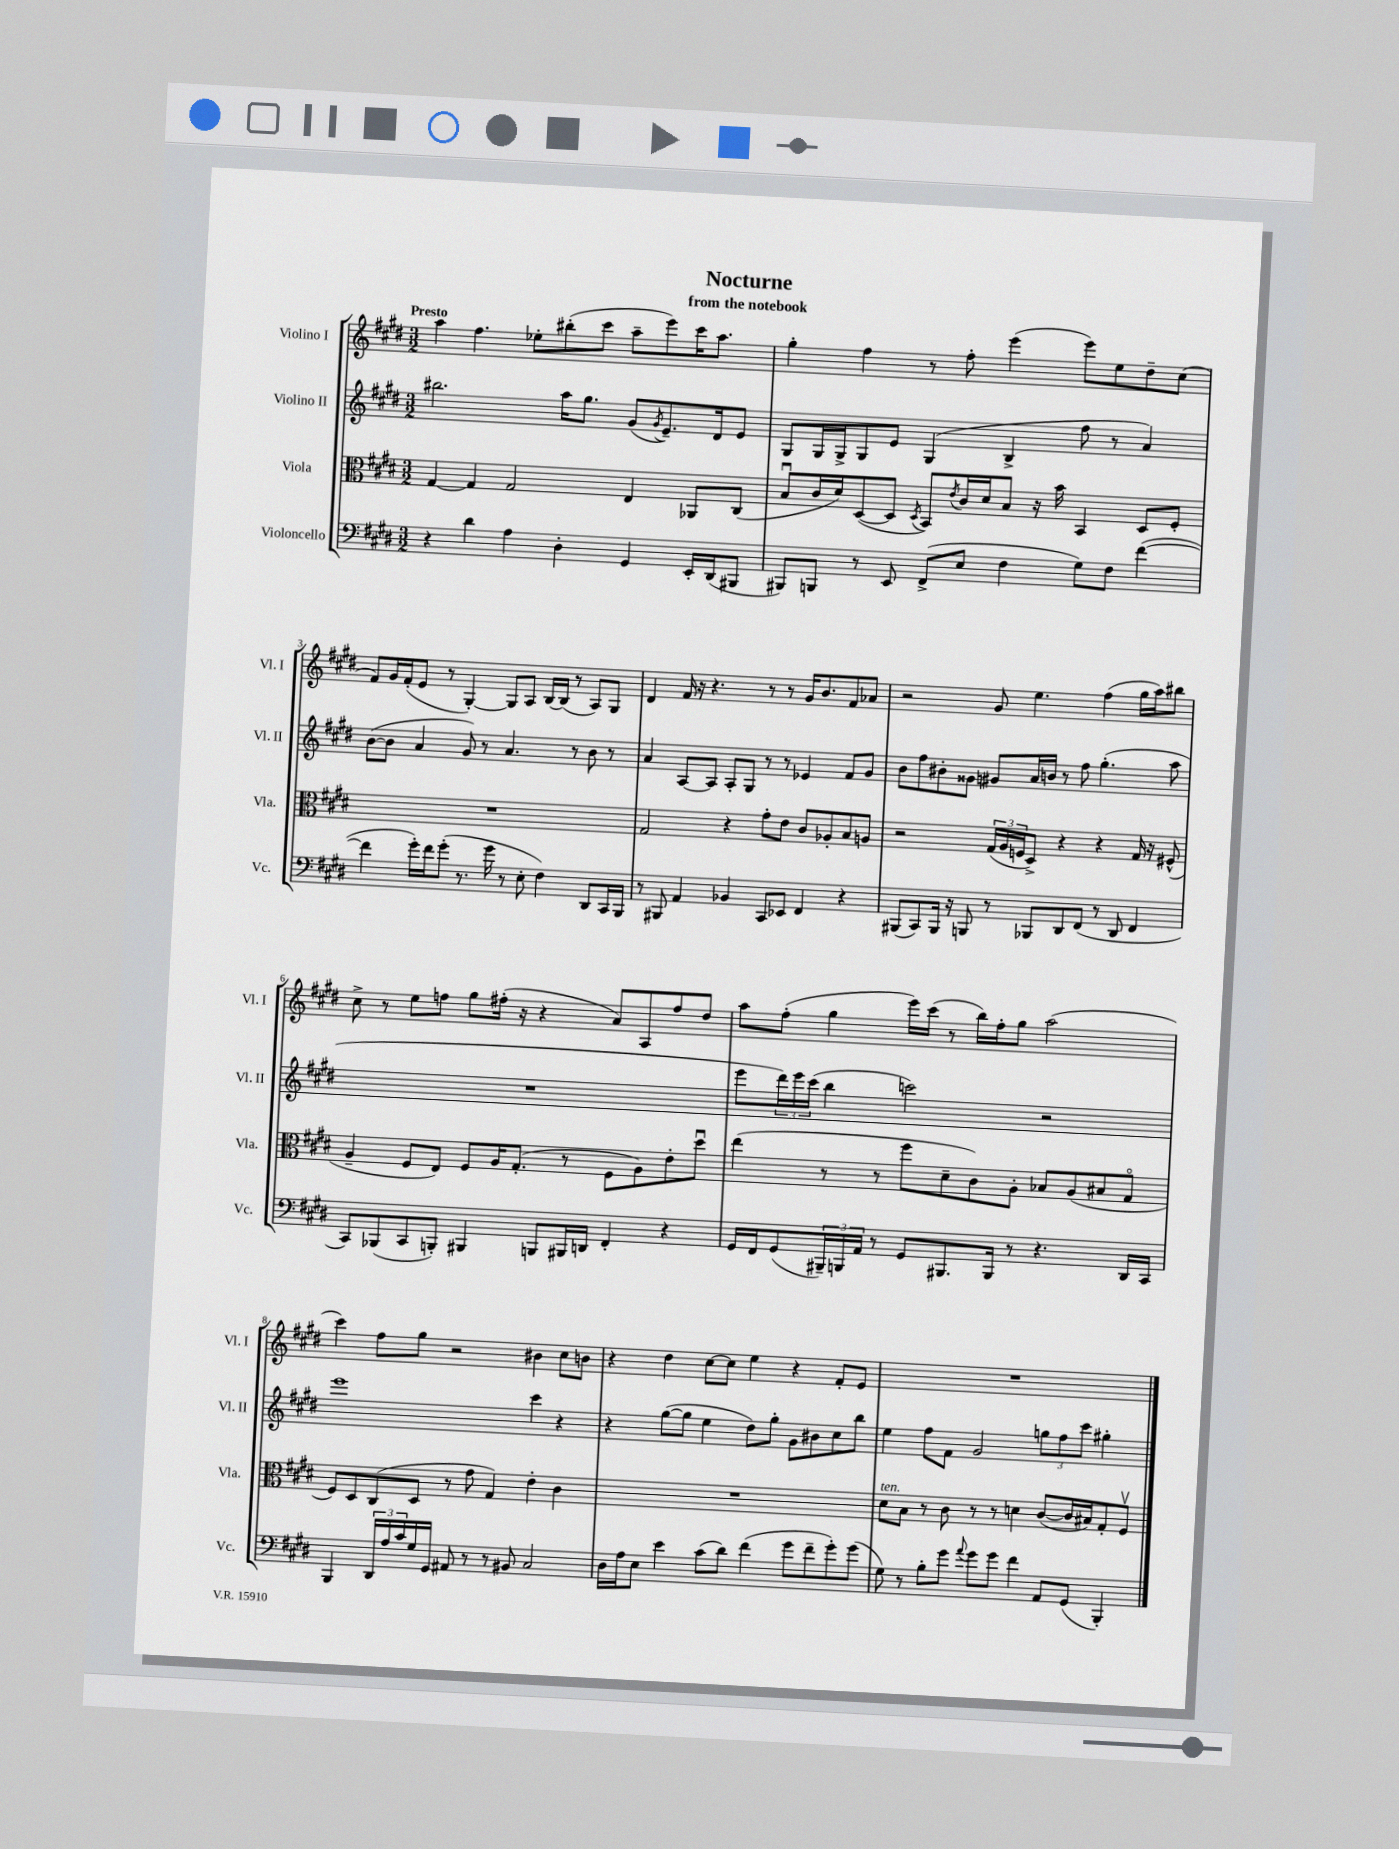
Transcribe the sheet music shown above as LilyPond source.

\header { title = "Nocturne" subtitle = "from the notebook" }
<<
\new StaffGroup <<
\new Staff = "s0" \with { instrumentName = "Violino I" shortInstrumentName = "Vl. I" } {
    \clef treble \key e \major \numericTimeSignature \time 3/2 \tempo "Presto"
    a''4 fis''4. ees''8-. bis''8-.( cis'''8 a''8-- e'''8) cis'''16 a''8. |
    gis''4-. fis''4 r8 fis''8-. e'''4( e'''8) e''8 dis''8-- cis''8( |
    fis'8) gis'16 fis'16-.( e'8 r8 gis4~-.) gis8 a8 b16~ b16( r8 a8) gis8 |
    dis'4 fis'16 r16 r4. r8 r8 gis'16 b'8. fis'8 aes'8 |
    r2 gis'8 e''4. fis''4( gis''16 a''16) bis''8 |
    cis''8-> r8 e''8 f''8 gis''8 fis''16-.( r16 r4 a'8) a8 fis''8 dis''8 |
    a''8 fis''8-.( gis''4 e'''16) cis'''16( r8 b''16) fis''16-. gis''8 a''2( |
    cis'''4) fis''8 gis''8 r2 bis'4 cis''8 b'8 |
    r4 dis''4 cis''8~ cis''8 e''4 r4 fis'8-. e'8 |
    R1. \bar "|." |
}
\new Staff = "s1" \with { instrumentName = "Violino II" shortInstrumentName = "Vl. II" } {
    \clef treble \key e \major \numericTimeSignature \time 3/2
    bis''2. a''16 gis''8. gis'8( \acciaccatura { gis'8 } e'8.--) dis'16 e'8 |
    gis8 gis16 gis16-> gis8 e'8 gis4( b4-> fis''8 r8 a'4) |
    b'8~( b'8 a'4 gis'8) r8 a'4. r8 b'8 r8 |
    a'4 a8~ a8 a8-. gis8 r8 r8 ees'4 fis'8 gis'8 |
    b'8 fis''8 bis'8-. gisis'8 gis'8 a'16 b'16 r8 fis''8 gis''4.-.( a''8 |
    R1. |
    e'''8 \tuplet 3/2 { dis'''16) e'''16 cis'''16( } b''4 c'''2) r2 |
    e'''1 cis'''4 r4 |
    r4 gis''8~( gis''8 e''4 dis''8) gis''8-. gis'8 bis'8 cis''8 b''8 |
    e''4 fis''8 fis'8 gis'2 \tuplet 3/2 { g''8 fis''8 cis'''8 } gis''4-. \bar "|." |
}
\new Staff = "s2" \with { instrumentName = "Viola" shortInstrumentName = "Vla." } {
    \clef alto \key e \major \numericTimeSignature \time 3/2
    gis4~ gis4 gis2 e4 aes,8 cis8( |
    b8\downbow cis'16 dis'16) dis8~( dis8 \acciaccatura { dis8 } b,8) \acciaccatura { e'8 } cis'16 dis'16 b8 r16 b'16 b,4 dis8 fis8-. |
    R1. |
    gis2 r4 gis'8-. e'8 cis'8 aes8-. b8 a8 |
    r2 \tuplet 3/2 { gis16( a16 f16 } dis8->) r4 r4 gis16 r16 fis8-^( |
    a4-- fis8 e8) fis8 a16 gis8.-.( r8 fis8 a8) e'8-. dis''8\downbow |
    e''4( r8 r8 fis''8 dis'8-- cis'8) a8-. bes8 a8( bis8 gis8\flageolet |
    fis8) dis8 cis8( dis8 r8 gis'8 gis4) e'4-. cis'4 |
    R1. |
    dis'8^\markup { \italic "ten." } b8 r8 cis'8 r8 r8 d'4 cis'8~( cis'16 bis16) gis8-. fis8\upbow \bar "|." |
}
\new Staff = "s3" \with { instrumentName = "Violoncello" shortInstrumentName = "Vc." } {
    \clef bass \key e \major \numericTimeSignature \time 3/2
    r4 dis'4 a4 dis4-. gis,4 e,16-. dis,16( bis,,8 |
    bis,,8) b,,8 r8 e,8 fis,8->( e8 fis4 gis8) fis8 fis'4~( |
    fis'4 gis'16-.) fis'16 gis'8-.( r8. gis'16 r8 e8-. fis4) dis,8 cis,16 b,,16 |
    r8 bis,,8 a,4 bes,4 cis,8 ees,8 fis,4 r4 |
    bis,,8( cis,8) bis,,16 r16 b,,8 r8 bes,,8 dis,8 fis,8( r8 dis,8 fis,4 |
    cis,8) bes,,8( cis,8 b,,8-.) bis,,4 b,,8 bis,,16 d,16 fis,4-. r4 |
    gis,16 fis,16 gis,8( \tuplet 3/2 { bis,,16--) b,,16 a,16 } r8 gis,8 bis,,8. bis,,16 r8 r4. dis,16 cis,16 |
    b,,4 \tuplet 3/2 { dis,16 a16 cis'16 } gis16 gis,16 ais,8 r8 r8 bis,8 cis2 |
    dis16 a16 e8 e'4 cis'8( dis'8) fis'4( gis'8 fis'8-- gis'8-.) gis'8( |
    gis8) r8 b8-. gis'8 \appoggiatura { a'8 } gis'8 gis'8 fis'4 a,8 gis,8( b,,4-.) \bar "|." |
}
>>
>>
